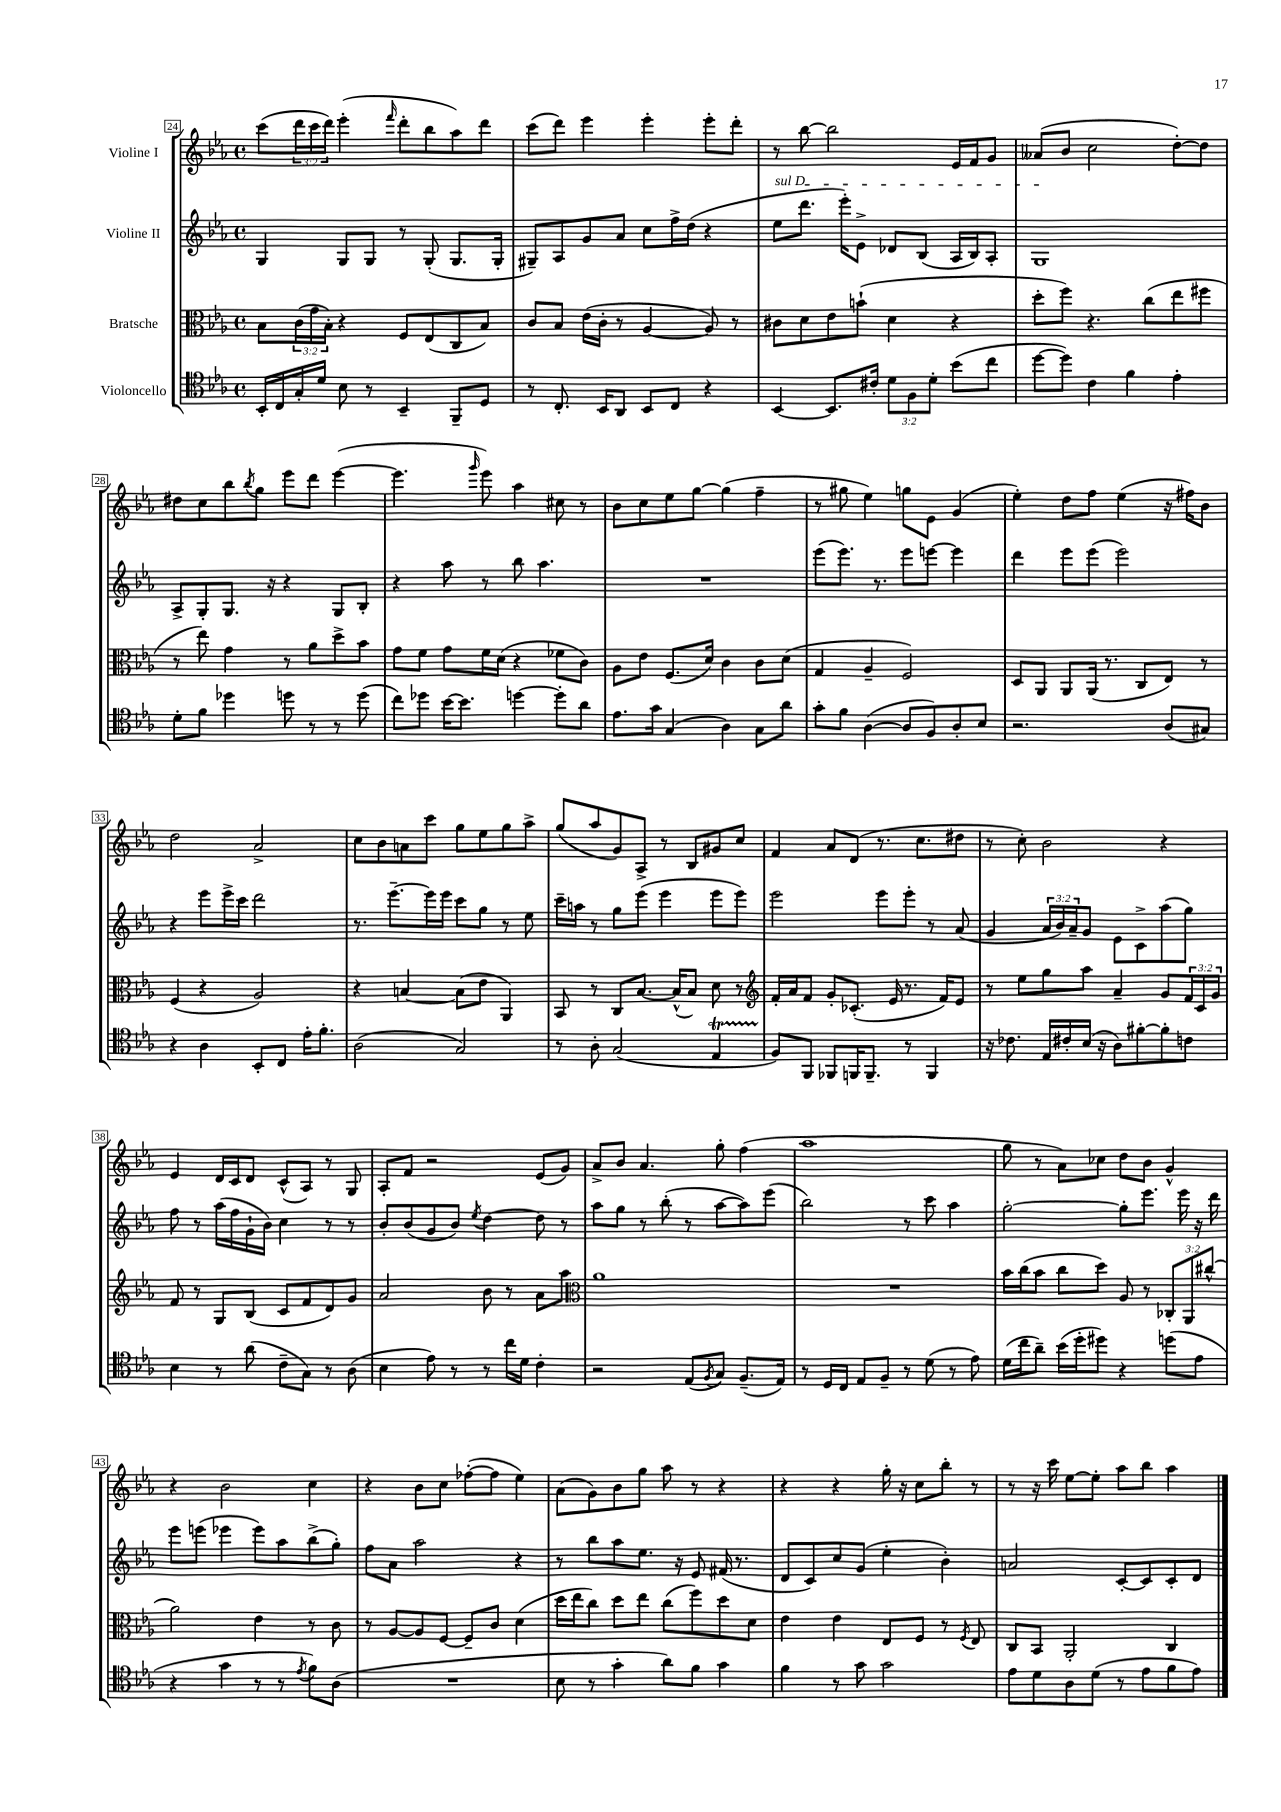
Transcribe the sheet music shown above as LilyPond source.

<<
\new StaffGroup <<
\new Staff = "s0" \with { instrumentName = "Violine I" } {
    \clef treble \key ees \major \defaultTimeSignature \time 4/4 \override Staff.TupletNumber.text = #tuplet-number::calc-fraction-text
    c'''8( \tuplet 3/2 { d'''16 c'''16 d'''16) } ees'''4-.( \grace { f'''16 } d'''8-. bes''8 aes''8) d'''8 |
    c'''8( d'''8) ees'''4 ees'''4-. ees'''8-. d'''8-. |
    r8 bes''8~ bes''2 ees'16 f'16 g'8 |
    aeses'8( bes'8 c''2 d''8~-.) d''8 |
    dis''8 c''8 bes''8 \acciaccatura { bes''8 } g''8 ees'''8 d'''8 ees'''4~( |
    ees'''4. \grace { g'''16 } ees'''8) aes''4 cis''8 r8 |
    bes'8 c''8 ees''8 g''8~ g''4( f''4-- |
    r8 gis''8 ees''4) g''8 ees'8 g'4( |
    ees''4-.) d''8 f''8 ees''4( r16 fis''16) bes'8 |
    d''2 aes'2-> |
    c''8 bes'8 a'8 c'''8 g''8 ees''8 g''8 aes''8-> |
    g''8( aes''8 g'8) aes8-> r8 bes8 gis'8 c''8 |
    f'4 aes'8 d'8( r8. c''8. dis''8 |
    r8 c''8-.) bes'2 r4 |
    ees'4 d'16 c'16 d'8 c'8-^( aes8) r8 g8 |
    aes8-. f'8 r2 ees'8( g'8) |
    aes'8-> bes'8 aes'4. g''8-. f''4( |
    aes''1 |
    g''8 r8 aes'8) ces''8 d''8 bes'8 g'4-^ |
    r4 bes'2 c''4 |
    r4 bes'8 c''8 fes''8~-.( fes''8 ees''4) |
    aes'8( g'8) bes'8 g''8 aes''8 r8 r4 |
    r4 r4 g''16-. r16 c''8 bes''8-. r8 |
    r8 r16 c'''16 ees''8~ ees''8-. aes''8 bes''8 aes''4 \bar "|." |
}
\new Staff = "s1" \with { instrumentName = "Violine II" } {
    \clef treble \key ees \major \defaultTimeSignature \time 4/4 \override Staff.TupletNumber.text = #tuplet-number::calc-fraction-text
    g4 g8 g8 r8 g8-.( g8. g16-. |
    gis8--) aes8 g'8 aes'8 c''8 f''16-> d''16( r4 |
    \once \override TextSpanner.bound-details.left.text = \markup { \italic "sul D" } ees''8\startTextSpan d'''8. ees'''16-.) ees'8-> des'8 bes8( aes16 bes16) aes8-. |
    g1\stopTextSpan |
    aes8-> g8-. g8. r16 r4 g8 bes8-. |
    r4 aes''8 r8 bes''8 aes''4. |
    R1 |
    ees'''8( ees'''8.) r8. ees'''8 e'''8~ e'''4 |
    d'''4 ees'''8 ees'''8( ees'''2) |
    r4 ees'''8 ees'''16-> c'''16 d'''2 |
    r8. ees'''8.~-- ees'''16 ees'''16 c'''8 g''8 r8 ees''8 |
    c'''16-- a''16 r8 g''8 ees'''8( ees'''4 ees'''8 ees'''8) |
    ees'''2 ees'''8 ees'''8-. r8 aes'8( |
    g'4 \tuplet 3/2 { aes'16 bes'16) aes'16-- } g'8 ees'8 c'8-> aes''8( g''8) |
    f''8 r8 aes''16( f''16 g'16-! bes'16) c''4 r8 r8 |
    bes'8-. bes'8( g'8 bes'8) \acciaccatura { ees''8 } d''4~ d''8 r8 |
    aes''8 g''8 r8 bes''8-.( r8 aes''8~ aes''8) ees'''8( |
    bes''2) r8 c'''8 aes''4 |
    g''2~-. g''8-. ees'''8. ees'''16 r16 d'''16 |
    ees'''8 e'''8( ees'''4 ees'''8) aes''8 bes''8->( g''8-.) |
    f''8 aes'8 aes''2 r4 |
    r8 bes''8 aes''8 ees''8. r16 ees'8 fis'16( r8. |
    d'8 c'8) c''8 g'8( ees''4-. bes'4-.) |
    a'2 c'8~-. c'8 c'8-. d'8 \bar "|." |
}
\new Staff = "s2" \with { instrumentName = "Bratsche" } {
    \clef alto \key ees \major \defaultTimeSignature \time 4/4 \override Staff.TupletNumber.text = #tuplet-number::calc-fraction-text
    bes8 \tuplet 3/2 { c'16( g'16 bes16-.) } r4 f8 ees8( c8 bes8) |
    c'8 bes8 ees'16( c'16-. r8 aes4~ aes8) r8 |
    cis'8 d'8 ees'8 b'8-!( d'4 r4 |
    d''8-. f''8) r4. c''8( ees''8 fis''8 |
    r8 ees''8) g'4 r8 aes'8 d''8-> bes'8 |
    g'8 f'8 g'8 f'16 d'16( r4 fes'8 c'8) |
    aes8 ees'8 f8.( d'16) c'4 c'8 d'8( |
    g4 aes4-- f2) |
    d8 aes,8 aes,8 aes,16( r8. c8 ees8) r8 |
    f4( r4 aes2) |
    r4 b4~ b8( ees'8 aes,4) |
    bes,8 r8 c8 bes8.~ bes16-^( bes8) d'8 r8 |
    \clef treble f'16-. aes'16 f'8 g'8-. ces'8.-.( ees'16 r8. f'16) ees'8 |
    r8 ees''8 g''8 aes''8 aes'4-- g'8 \tuplet 3/2 { f'16 c'16 g'16 } |
    f'8 r8 g8 bes8( c'8 f'8 d'8) g'8 |
    aes'2 bes'8 r8 aes'8 aes''8 |
    \clef alto aes'1 |
    R1 |
    bes'16 c''16( bes'8 c''8 d''8) aes8 r8 \tuplet 3/2 { ces8-. aes,8 cis''8-^( } |
    aes'2) ees'4 r8 c'8 |
    r8 aes8~ aes8 f8~ f8-- c'8 d'4( |
    d''16 ees''16 c''8) d''8 ees''8 c''8( f''8) d''8 d'8 |
    ees'4 ees'4 ees8 f8 r8 \acciaccatura { f8 } ees8 |
    c8 bes,8 aes,2-. c4 \bar "|." |
}
\new Staff = "s3" \with { instrumentName = "Violoncello" } {
    \clef tenor \key ees \major \defaultTimeSignature \time 4/4 \override Staff.TupletNumber.text = #tuplet-number::calc-fraction-text
    bes,16-. c16 g16-. d'16 bes8 r8 bes,4-- f,8-- d8 |
    r8 c8.-. bes,16 aes,8 bes,8 c8 r4 |
    bes,4~ bes,8. cis'16-. \tuplet 3/2 { d'8 f8 d'8-. } bes'8( c''8 |
    d''8~ d''8) c'4 f'4 ees'4-. |
    d'8-. f'8 des''4 d''8 r8 r8 d''8( |
    c''8) des''8 bes'16~ bes'8. d''4~ d''8-. aes'8 |
    ees'8. g'16 g4( aes4) g8 aes'8 |
    g'8-. f'8 aes4~( aes8 f8) aes8-. bes8 |
    r2. aes8( gis8) |
    r4 aes4 bes,8-. c8 ees'16-. f'8.-. |
    aes2( g2) |
    r8 aes8-. g2( ees4\startTrillSpan |
    f8\stopTrillSpan) f,8 fes,8 f,16 f,8.-- r8 f,4 |
    r16 ces'8. ees16 cis'16-. bes16( r16 aes8) fis'8~-. fis'8-. c'8 |
    bes4 r8 aes'8( c'8-- g8) r8 aes8( |
    bes4 ees'8) r8 r8 c''16 d'16 c'4-. |
    r2 ees8( \acciaccatura { f8 } g8) f8.--( ees16) |
    r8 d16 c16 ees8 f8-- r8 d'8( r8 ees'8) |
    d'16( c''16 aes'8--) bes'16( d''16-. dis''8) r4 d''8( ees'8 |
    r4 g'4 r8 r8 \acciaccatura { ees'8 } f'8) aes8( |
    R1 |
    bes8 r8 g'4-. aes'8) f'8 g'4 |
    f'4 r8 g'8 g'2 |
    ees'8 d'8 aes8 d'8( r8 ees'8 f'8 ees'8) \bar "|." |
}
>>
>>
\layout { \context { \Score currentBarNumber = #24 \override BarNumber.stencil = #(make-stencil-boxer 0.1 0.3 ly:text-interface::print) } }
